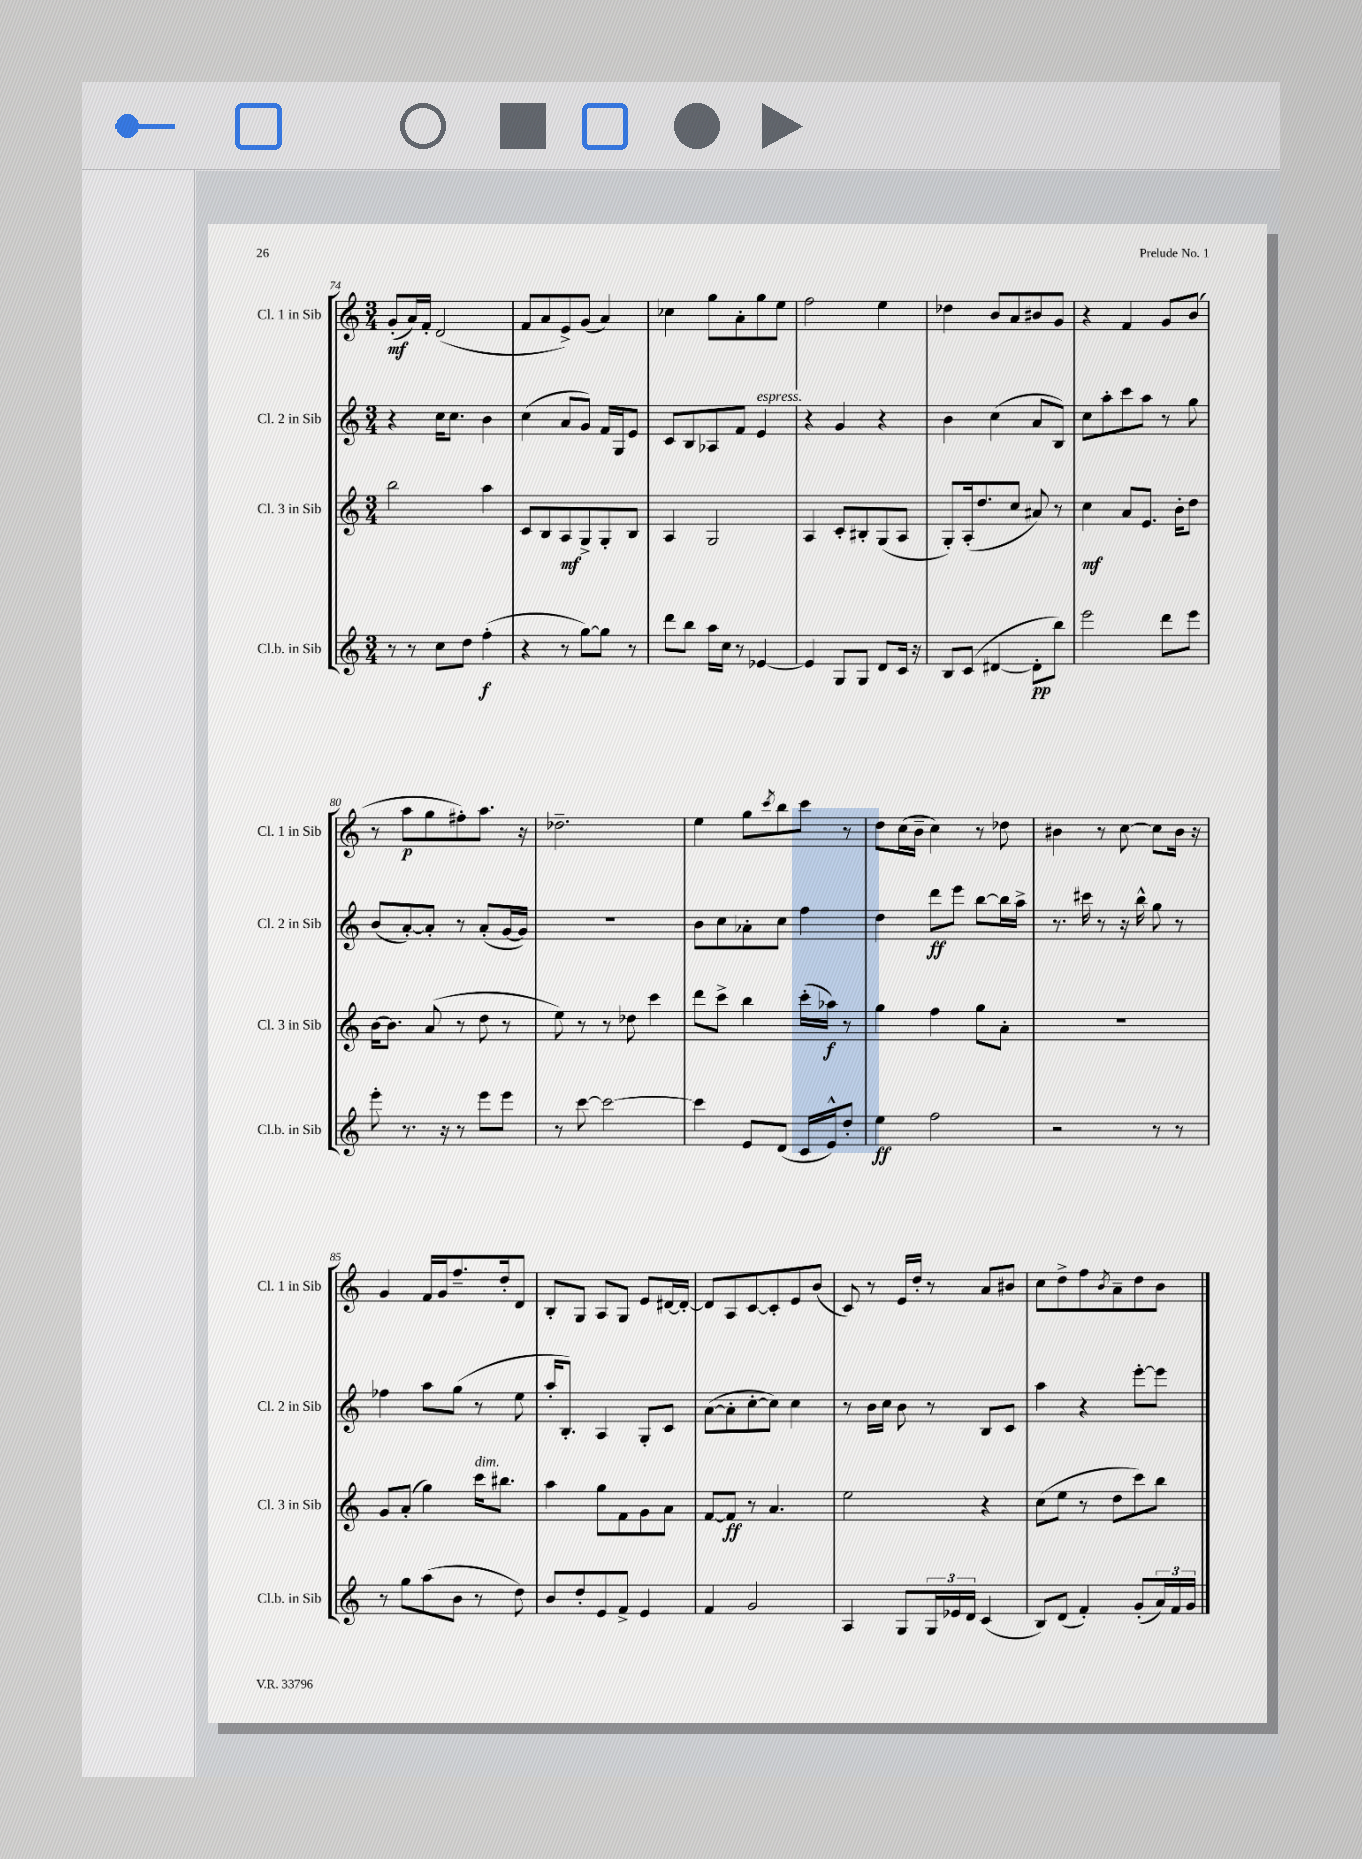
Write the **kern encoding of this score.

**kern	**dynam	**kern	**dynam	**kern	**dynam	**kern	**dynam
*part4	*part4	*part3	*part3	*part2	*part2	*part1	*part1
*staff4	*staff4	*staff3	*staff3	*staff2	*staff2	*staff1	*staff1
*I"Cl.b. in Sib	*	*I"Cl. 3 in Sib	*	*I"Cl. 2 in Sib	*	*I"Cl. 1 in Sib	*
*I'Cl.b. in Sib	*	*I'Cl. 3 in Sib	*	*I'Cl. 2 in Sib	*	*I'Cl. 1 in Sib	*
*clefG2	*	*clefG2	*	*clefG2	*	*clefG2	*
*k[]	*	*k[]	*	*k[]	*	*k[]	*
*M3/4	*	*M3/4	*	*M3/4	*	*M3/4	*
=74	=74	=74	=74	=74	=74	=74	=74
8r	.	2bb\	.	4r	.	(8g'/L	mf
8r	.	.	.	.	.	16a/L)	.
.	.	.	.	.	.	16f'/JJ	.
8cc\L	.	.	.	16cc\KL	.	(2d/	.
.	.	.	.	8.cc\J	.	.	.
8dd\J	.	.	.	.	.	.	.
(4ff'\	f	4aa\	.	4b\	.	.	.
=75	=75	=75	=75	=75	=75	=75	=75
4r	.	8c/L	.	(4cc\	.	8f/L	.
.	.	8B/	.	.	.	8a/	.
8r	.	8A/	mf	8a/L	.	8e^/)	.
[8gg\L)	.	8G^/	.	8g/J)	.	(8g/J	.
8gg\J]	.	8G'/	.	16f/LL	.	4a/)	.
.	.	.	.	16G/J	.	.	.
8r	.	8B/J	.	8e/J	.	.	.
=76	=76	=76	=76	=76	=76	=76	=76
8ddd\L	.	4A/	.	8c/L	.	4cc-X\	.
8bb\J	.	.	.	8B/	.	.	.
16aa\LL	.	2G/	.	8A-X/	.	8gg\L	.
16cc\JJ	.	.	.	.	.	.	.
8r	.	.	.	8f/J	.	8a'\	.
!	!	!	!	!LO:TX:a:i:t=espress.	!	!	!
[4e-X/	.	.	.	4e/	.	8gg\	.
.	.	.	.	.	.	8ee\J	.
=77	=77	=77	=77	=77	=77	=77	=77
4e-/]	.	4A/	.	4r	.	2ff\	.
8G/L	.	8c'/L	.	4g/	.	.	.
8G/J	.	8B#X'/	.	.	.	.	.
8d/L	.	(8G/	.	4r	.	4ee\	.
16c/Jk	.	8A/J	.	.	.	.	.
16r	.	.	.	.	.	.	.
=78	=78	=78	=78	=78	=78	=78	=78
8B/L	.	8G'/L)	.	4b\	.	4dd-X\	.
(8c/J	.	(16A'/k	.	.	.	.	.
.	.	8.dd/	.	.	.	.	.
[4d#X/	.	.	.	(4cc\	.	8b/L	.
.	.	8cc/J	.	.	.	8a/	.
8d#'\L]	pp	8a#X/)	.	8a/L	.	8b#X/	.
8bb\J)	.	8r	.	8B/J)	.	8g/J	.
=79	=79	=79	=79	=79	=79	=79	=79
2eee\	.	4cc\	mf	8cc\L	.	4r	.
.	.	.	.	8aa'\	.	.	.
.	.	8a/L	.	8ccc\	.	4f/	.
.	.	8.e/J	.	8aa\J	.	.	.
8ddd\L	.	.	.	8r	.	8g/L	.
.	.	16b'\KL	.	.	.	.	.
8eee\J	.	8dd\J	.	8gg\	.	(8b/J	.
!!LO:LB:g=z
=80	=80	=80	=80	=80	=80	=80	=80
8eee'\	.	[16b\KL	.	(8b/L	.	8r	.
.	.	8.b\J]	.	.	.	.	.
8.r	.	.	.	[8a'/)	.	8aa\L	p
.	.	(8a/	.	8a'/J]	.	8gg\	.
16r	.	.	.	.	.	.	.
8r	.	8r	.	8r	.	8ff#X'\)	.
8eee\L	.	8dd\	.	(8a'/L	.	8.aa\J	.
8eee\J	.	8r	.	[16g/L	.	.	.
.	.	.	.	16g/JJ])	.	16r	.
=81	=81	=81	=81	=81	=81	=81	=81
8r	.	8ee\)	.	2.r	.	2.dd-X~\	.
[8ccc\	.	8r	.	.	.	.	.
2ccc\_	.	8r	.	.	.	.	.
.	.	8dd-X\	.	.	.	.	.
.	.	4ccc\	.	.	.	.	.
=82	=82	=82	=82	=82	=82	=82	=82
4ccc\]	.	8ddd\L	.	8b\L	.	4ee\	.
.	.	8ccc^\J	.	8cc\	.	.	.
8e/L	.	4bb\	.	8a-X'\	.	8gg\L	.
.	.	.	.	.	.	8qccc/	.
(8d/J	.	.	.	8cc\J	.	8bb\	.
16c/LL	.	(16ccc'\LL	.	4ff\	.	8ccc\J	.
16e^^/J)	.	16aa-X\JJ)	f	.	.	.	.
8dd'/J	.	8r	.	.	.	8r	.
=83	=83	=83	=83	=83	=83	=83	=83
4ee\	ff	4gg\	.	4dd\	.	8dd\L	.
.	.	.	.	.	.	(16cc\L	.
.	.	.	.	.	.	16b~\JJ	.
2ff\	.	4ff\	.	8ddd\L	ff	4cc\)	.
.	.	.	.	8eee\J	.	.	.
.	.	8gg\L	.	[8bb\L	.	8r	.
.	.	8a'\J	.	16bb\L]	.	8dd-X\	.
.	.	.	.	16aa^\JJ	.	.	.
=84	=84	=84	=84	=84	=84	=84	=84
2r	.	2.r	.	8.r	.	4b#X\	.
.	.	.	.	16ccc#X\	.	.	.
.	.	.	.	8r	.	8r	.
.	.	.	.	16r	.	[8cc\	.
.	.	.	.	16bb^^\	.	.	.
8r	.	.	.	8gg\	.	8cc\L]	.
8r	.	.	.	8r	.	16b#\Jk	.
.	.	.	.	.	.	16r	.
!!LO:LB:g=z
=85	=85	=85	=85	=85	=85	=85	=85
8r	.	8g/L	.	4ff-X\	.	4g/	.
8gg\L	.	(8a'/J	.	.	.	.	.
(8aa\	.	4gg\)	.	8aa\L	.	16f/LL	.
.	.	.	.	.	.	16g/J	.
8b\J	.	.	.	(8gg\J	.	8.ff~/	.
!	!	!LO:TX:a:i:t=dim.	!	!	!	!	!
8r	.	16ccc\KL	.	8r	.	.	.
.	.	8.bb#X\J	.	.	.	16dd'/k	.
8dd\)	.	.	.	8ee\	.	8d/J	.
=86	=86	=86	=86	=86	=86	=86	=86
8b/L	.	4aa\	.	16aa'/KL	.	8B'/L	.
.	.	.	.	8.B'/J)	.	.	.
8dd'/	.	.	.	.	.	8G/J	.
8e/	.	8gg\L	.	4A/	.	8A/L	.
8f^/J	.	8f\	.	.	.	8G/J	.
4e/	.	8g\	.	8G'/L	.	8e/L	.
.	.	8a\J	.	8c/J	.	[16d#X/L	.
.	.	.	.	.	.	16d#'/JJ_	.
=87	=87	=87	=87	=87	=87	=87	=87
4f/	.	[8f/L	.	([8a\L	.	8d#/L]	.
.	.	8f/J]	ff	8a'\]	.	8A/	.
2g/	.	8r	.	[8cc'\	.	[8c/	.
.	.	4.a/	.	8cc\J])	.	8c'/]	.
.	.	.	.	4cc\	.	8e/	.
.	.	.	.	.	.	(8b/J	.
=88	=88	=88	=88	=88	=88	=88	=88
4A/	.	2ee\	.	8r	.	8c/)	.
.	.	.	.	16b\LL	.	8r	.
.	.	.	.	16cc\JJ	.	.	.
8G/L	.	.	.	8b\	.	16e/LL	.
.	.	.	.	.	.	16dd'/JJ	.
24G/L	.	.	.	8r	.	8r	.
24e-X/	.	.	.	.	.	.	.
24d/JJ	.	.	.	.	.	.	.
(4c/	.	4r	.	8B/L	.	8a/L	.
.	.	.	.	8c/J	.	8b#X/J	.
=89	=89	=89	=89	=89	=89	=89	=89
8B/L)	.	(8cc\L	.	4aa\	.	8cc\L	.
(8d/J	.	8ee\J	.	.	.	8dd^\	.
4f'/)	.	8r	.	4r	.	8ff\	.
.	.	.	.	.	.	8qb/	.
.	.	8dd\L	.	.	.	8a~\	.
(8g'/L	.	8ccc\)	.	[8eee'\L	.	8dd\	.
24a/L)	.	8bb\J	.	8eee\J]	.	8b\J	.
24f/	.	.	.	.	.	.	.
24g/JJ	.	.	.	.	.	.	.
==	==	==	==	==	==	==	==
*-	*-	*-	*-	*-	*-	*-	*-
